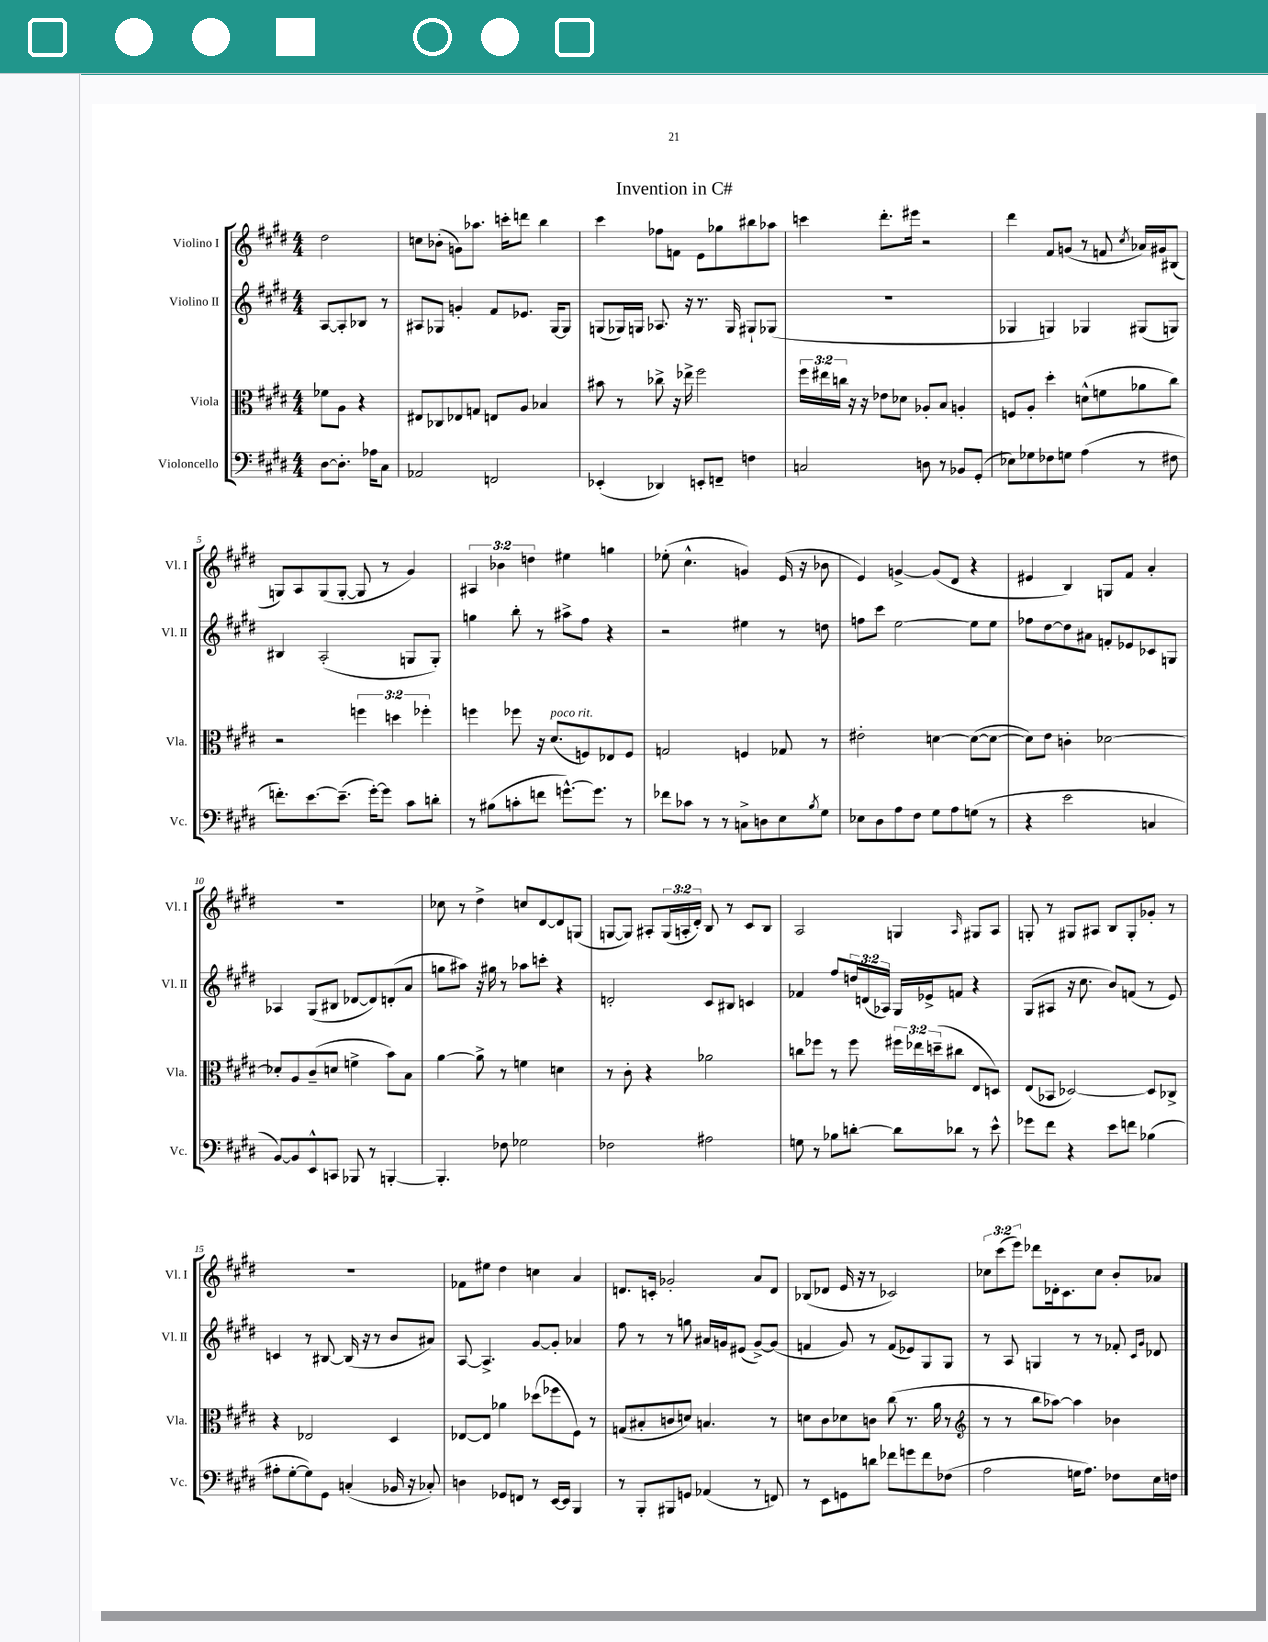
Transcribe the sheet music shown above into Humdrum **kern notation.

**kern	**kern	**kern	**kern
*staff4	*staff3	*staff2	*staff1
*clefF4	*clefC3	*clefG2	*clefG2
*k[f#c#g#d#]	*k[f#c#g#d#]	*k[f#c#g#d#]	*k[f#c#g#d#]
*M4/4	*M4/4	*M4/4	*M4/4
[8D#	8f-	[8A	2dd#
8.D#']	8A	8A']	.
.	4r	8B-	.
16A-	.	.	.
8C#	.	8r	.
=	=	=	=
2AA-	8E#	8A#	8cc
.	8C-	8G-	(8b-'
.	8E-	4g'	8g)
.	8G	.	8.aa-
2FF	8E	8f#	.
.	.	.	16ccc'
.	8A	8.e-	8ddd
.	4B-	.	4bb
.	.	[16G-	.
.	.	8G-]	.
=	=	=	=
(4EE-'	8b#	(8G	4ccc#
.	8r	16G-)	.
.	.	16G	.
4DD-)	8cc-^	8.A-	8ff-
.	16r	.	8f
.	16ee-^	16r	.
8EE'	2ff#	8.r	8e
8FF~	.	.	8gg-
.	.	16G	.
4F	.	8G#`	8bb#
.	.	(8G-	8aa-
=	=	=	=
2C	24ff#	1r	4ccc
.	24ee#	.	.
.	24cc	.	.
.	16r	.	.
.	16r	.	.
.	8e-	.	8.ddd#'
.	8d-	.	.
.	.	.	16eee#
8D	8A-'	.	2r
8r	8B	.	.
8BB-	4A'	.	.
(8GG#'	.	.	.
=	=	=	=
8E-)	8F	4G-	4ddd#
8G-	8A'	.	.
8F-	4dd#'	4G)	8f#
8G	.	.	(8g
(4A	(8d^^	4G-	8r
.	8f	.	8f
.	.	.	8qcc#
8r	8a-	(8G#	16a-)
.	.	.	16g#
8F#	8cc#)	8G)	(8B#
=	=	=	=
8.f')	2r	4B#	8G)
.	.	.	8A
[8.e	.	.	.
.	.	(2A'	(8G
(8.e~]	.	.	[8G'
.	6ff	.	8G]
[16g#')	.	.	.
8g#]	.	.	8r
.	6dd	.	.
8c#	.	8G	4g#)
.	6ff-'	.	.
8d'	.	8G')	.
=	=	=	=
8r	4ff	4gg	6A#
(8B#	.	.	.
.	.	.	6b-
8c'	8ff-	8bb'	.
.	.	.	6dd
8f	16r	8r	.
.	(8.d#	.	.
[8.g^^)	.	8aa#^	4ee#
.	8F)	8ff#	.
8.g]	.	.	.
.	8E-	4r	4gg
8r	8F	.	.
=	=	=	=
8f-	2G	2r	(8ee-'
8c-	.	.	4.cc#^^
8r	.	.	.
8r	.	.	.
8C^	4F	4ee#	4g)
8D	.	.	.
8E	8G-	8r	(16e
.	.	.	16r
8qB	.	.	.
8G#	8r	8dd	8b-
=	=	=	=
8E-	2e#'	8ff	4e)
8D#	.	8ccc#	.
8A	.	[2ee	[4g^
8F#	.	.	.
8G#	[4d	.	(8g]
8A	.	.	8d#
(8G	(8d_	8ee]	4r
8r	8d_	8ee	.
=	=	=	=
4r	8d])	8ff-	4e#
.	8e	[8dd#	.
2e	4c'	8dd#]	4B)
.	.	8a#	.
.	[2d-	8f'	8G
.	.	8e-	8f#
4C	.	8c-	4a'
.	.	8G	.
=	=	=	=
[8BB)	8d-']	4A-	1r
8BB]	8A	.	.
8EE^^	(8c#~	(8G#	.
8CC	8d	8B#	.
8BBB-	4f^	[8d-	.
8r	.	8d-])	.
[4BBB'	8b)	(8d'	.
.	8B	8a	.
=	=	=	=
4.BBB']	[4a	8gg	8cc-
.	.	8aa#)	8r
.	8a^]	16r	4dd#^
.	.	16gg#	.
8F-	8r	8r	.
2G-	4f	8aa-	8cc
.	.	8ccc'	[8d#
.	4d	4r	8d#]
.	.	.	(8G
=	=	=	=
2F-	8r	2d'	[8G
.	8c#'	.	8G])
.	4r	.	8A#'
.	.	.	(24G
.	.	.	24A'
.	.	.	24d#')
2A#	2a-	8c#	8B
.	.	8B#	8r
.	.	4c	8c#
.	.	.	8B
=	=	=	=
8G	8cc	4f-	2A
8r	8ff-	.	.
8B-	8r	8ff#	.
[8d'	8ff-	24dd	.
.	.	(24d	.
.	.	24A-)	.
8d]	24ff#	16G#	4G
.	24ee-	.	.
.	.	16e-^	.
.	(24dd~	.	.
8d-	8cc#	8f	.
.	.	.	16qqA
8r	8E	4r	8G#
8e^^	8D)	.	8A
=	=	=	=
8g-	(8E	(8G#	8G'
8f#	8BB-	8A#	8r
4r	[2D-)	16r	8G#
.	.	8.cc#	.
.	.	.	8A#
8e	.	8b)	8B
8f	.	(8f	8G#'
(4B-	8D-]	8r	8g-'
.	8C-^	8e)	8r
=	=	=	=
8A#'	4r	4c	1r
[8G#'	.	.	.
8G#])	2E-	8r	.
8GG#	.	[8B#	.
(4C'	.	(16B#]	.
.	.	16r	.
.	.	8r	.
16BB-	4D#	8b	.
16r	.	.	.
8C-')	.	8a#)	.
=	=	=	=
4D	[8E-	[8A	8f-
.	8E-]	4.A^]	8ee#
8GG-	4a-	.	4dd#
8FF	.	.	.
8r	(8dd-	[8g#	4cc
[16EE	8ff-	8g#']	.
16EE]	.	.	.
4BBB	8F#)	4a-	4a
.	8r	.	.
=	=	=	=
8r	(8G	8ff#	8.d
8BBB'	8B#'	8r	.
.	.	.	16c'
8BBB#	8c	8r	2g-'
8GG	8d)	8gg	.
(4AA-	4.B	16a#	.
.	.	16g	.
.	.	(8e#	.
8r	.	[8g^)	8a
8FF)	8r	(8g]	8d
=	=	=	=
8r	8d	4f	(8B-
8EE	8c#	.	8d-
8GG	8d-	8g#)	16e
.	.	.	16r
8d	8c	8r	8r
8f-	(8cc#	(8f	2c-)
8g	8.r	8e-)	.
8f-	.	8G#	.
.	16a	.	.
(8F-	8r	8G#	.
=	=	=	=
*	*clefG2	*	*
2A	8r	8r	12cc-
.	.	.	(12ccc#
.	8r	8A	.
.	.	.	12eee)
.	8bb	4G	8ddd-
.	[8aa-)	.	16d-'
.	.	.	8.c#
16G	4aa-]	8r	.
8.A)	.	.	.
.	.	8r	8cc-
8F-	4b-	8f-'	8b'
.	.	16qqc#	.
.	.	16qqg#	.
16E	.	8d-	8a-
16F	.	.	.
==	==	==	==
*-	*-	*-	*-
